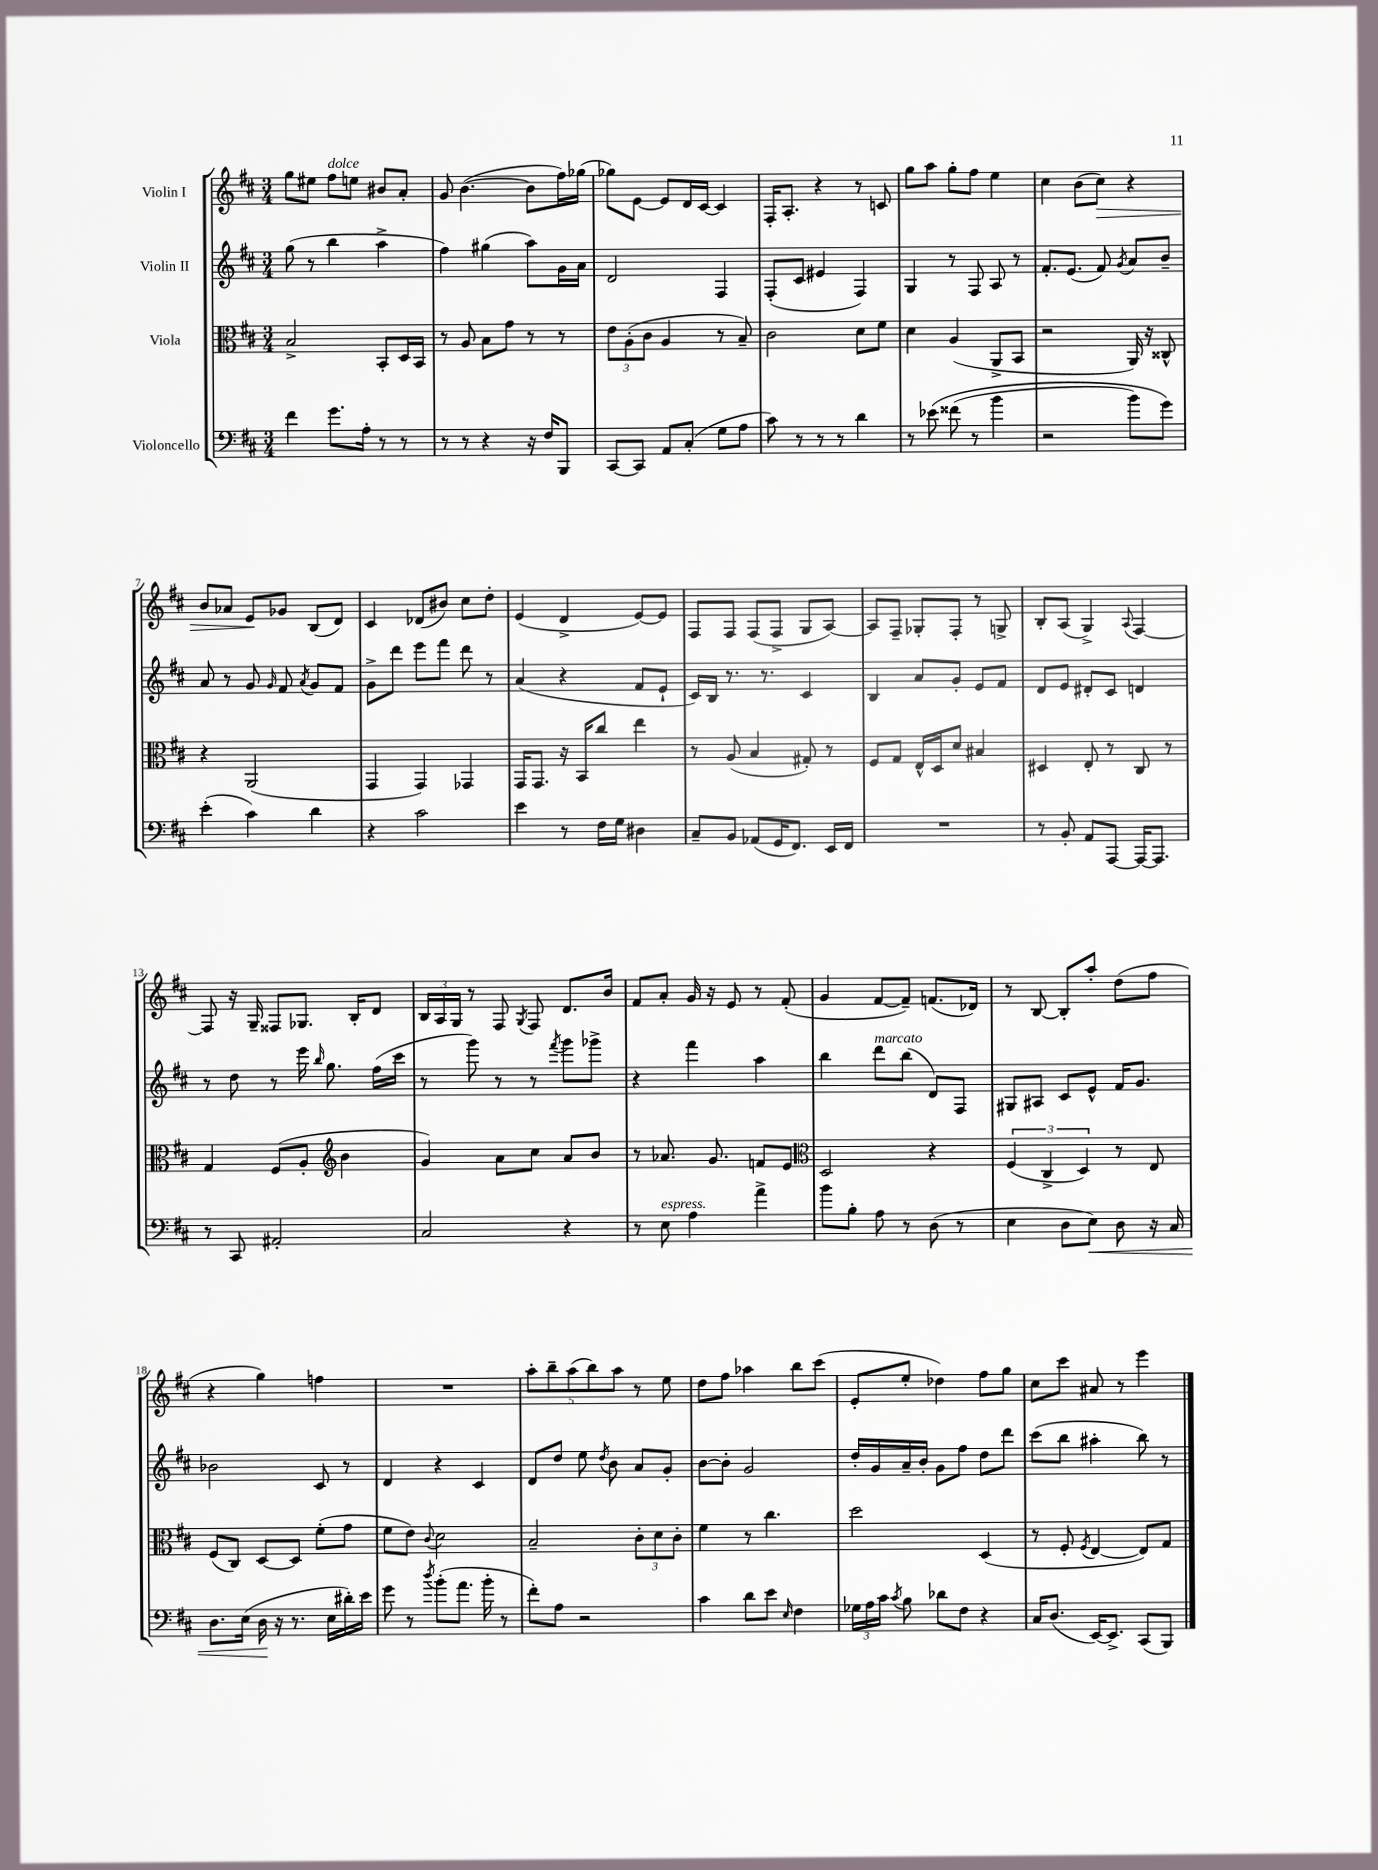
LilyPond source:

<<
\new StaffGroup <<
\new Staff = "s0" \with { instrumentName = "Violin I" } {
    \clef treble \key d \major \numericTimeSignature \time 3/4
    \autoBeamOff g''8[ eis''8] fis''8[^\markup { \italic "dolce" } e''8] bis'8[ a'8]-. |
    g'8 b'4.~( b'8[ fis''16) ges''16]( |
    ges''8[) e'8]~ e'8[ d'16 cis'16]~ cis'4 |
    fis16[-. a8.]-. r4 r8 c'8 |
    g''8[ a''8] g''8[-. fis''8] e''4 |
    cis''4 b'8[( cis''8]\>) r4 |
    b'8[ aes'8] e'8[\! ges'8] b8[( d'8]) |
    cis'4 des'8[( bis'8]) cis''8[ d''8]-. |
    e'4( d'4-> e'8[~) e'8] |
    fis8[ fis8] fis8[( fis8]-> g8[ a8]~) |
    a8[ fis8]-- ges8[-. fis8]-. r8 g8-> |
    b8[-. a8]( g4->) \appoggiatura { a8 } fis4~ |
    fis8 r16 g16-- fisis8[ ges8.] b16[-. d'8] |
    \tuplet 3/2 { b16[ a16 g16] } r8 fis8 \acciaccatura { g8 } fis8 d'8.[ b'16] |
    fis'8[ a'8]-. g'16 r16 e'8 r8 fis'8-.( |
    g'4 fis'8[~ fis'8]--) f'8.[( des'16]) |
    r8 b8~ b8[-. a''8]-. d''8[( fis''8] |
    r4 g''4) f''4 |
    R2. |
    \tuplet 5/4 { a''8[-. b''8-- a''8( b''8) a''8] } r8 e''8 |
    d''8[ fis''8] aes''4 b''8[ cis'''8]( |
    e'8[-. e''8]-. des''4) fis''8[ g''8] |
    cis''8[ cis'''8] ais'8 r8 e'''4 \bar "|." |
}
\new Staff = "s1" \with { instrumentName = "Violin II" } {
    \clef treble \key d \major \numericTimeSignature \time 3/4
    \autoBeamOff g''8( r8 b''4 a''4-> |
    fis''4) gis''4( a''8[) g'16 a'16] |
    d'2 fis4 |
    fis8[-.( cis'8] eis'4 fis4) |
    g4 r8 fis8 a8 r8 |
    fis'8.[-. e'8.]( fis'8) \acciaccatura { g'8 } a'8[ b'8]-- |
    a'8 r8 g'8 \grace { g'16 } fis'8 \acciaccatura { a'8 } g'8[ fis'8] |
    g'8[-> d'''8] e'''8[ fis'''8] d'''8 r8 |
    a'4( r4 fis'8[ e'8]-! |
    cis'16[) b16] r8. r8. cis'4 |
    b4 a'8[ g'8]-. e'8[ fis'8] |
    d'8[ e'8] dis'8[-. cis'8] d'4 |
    r8 d''8 r8 e'''16 \grace { b''16 } g''8. fis''16[( cis'''16] |
    r8 g'''8) r8 r8 \acciaccatura { fis'''8 } g'''8[ ges'''8]-> |
    r4 fis'''4 a''4 |
    b''4 d'''8[^\markup { \italic "marcato" } b''8]( d'8[) fis8] |
    gis8[ ais8] cis'8[ e'8]-^ fis'16[ g'8.] |
    bes'2 cis'8 r8 |
    d'4 r4 cis'4 |
    d'8[ d''8] e''8 \acciaccatura { d''8 } b'8 a'8[ g'8]-. |
    b'8[~ b'8]-. g'2 |
    d''16[-. g'16 a'16-- b'16]-. g'8[ fis''8] d''8[ d'''8] |
    cis'''8[( b''8] ais''4-. b''8) r8 \bar "|." |
}
\new Staff = "s2" \with { instrumentName = "Viola" } {
    \clef alto \key d \major \numericTimeSignature \time 3/4
    \autoBeamOff b2-> b,8[-. d16 b,16] |
    r8 a8 b8[ g'8] r8 r8 |
    \tuplet 3/2 { e'8[ a8-.( cis'8] } a4 r8 b8--) |
    cis'2 d'8[ fis'8] |
    d'4 a4( a,8[-> b,8] |
    r2 a,16) r16 cisis8-^ |
    r4 a,2( |
    g,4 g,4) ges,4 |
    g,16[ g,8.] r16 b,16[ cis''8] e''4 |
    r8 a8( b4 gis8-.) r8 |
    fis8[ g8] e16[-^ d16 d'8] bis4 |
    dis4 e8-. r8 cis8 r8 |
    g4 fis8[( a8]-. \clef treble b'4 |
    g'4) a'8[ cis''8] a'8[ b'8] |
    r8 aes'8. g'8. f'8[ e'8] |
    \clef alto d2 r4 |
    \tuplet 3/2 { fis4( cis4-> d4) } r8 e8 |
    fis8[( cis8]) d8[~ d8] fis'8[-.( g'8] |
    fis'8[ e'8]) \appoggiatura { cis'8 } d'2 |
    b2-- \tuplet 3/2 { cis'8[-. d'8 cis'8]-. } |
    fis'4 r8 cis''4. |
    d''2 d4( |
    r8 fis8-. \acciaccatura { fis8 } e4~ e8[) g8] \bar "|." |
}
\new Staff = "s3" \with { instrumentName = "Violoncello" } {
    \clef bass \key d \major \numericTimeSignature \time 3/4
    \autoBeamOff fis'4 g'8.[ a16]-. r8 r8 |
    r8 r8 r4 r16 fis16[ b,,8] |
    cis,8[~ cis,8] a,8[ cis8]-.( g8[ a8] |
    cis'8) r8 r8 r8 d'4 |
    r8 ees'8\( fisis'8( r8 b'4 |
    r2 b'8[) g'8]\) |
    e'4-.( cis'4) d'4 |
    r4 cis'2 |
    e'4 r8 fis16[ g16] dis4 |
    cis8[-- b,8] aes,8[( g,16 fis,8.]) e,16[ fis,16] |
    R2. |
    r8 b,8-. a,8[ a,,8]~ a,,16[~ a,,8.] |
    r8 cis,8 ais,2-. |
    cis2 r4 |
    r8 e8^\markup { \italic "espress." } a4 a'4-> |
    b'8[ b8]-. a8 r8 d8( r8 |
    e4 d8[ e8]\<) d8 r16 cis16 |
    d8.[ e16]( d16\! r16 r8. e16[ dis'16-.) e'16] |
    g'8 r8 \acciaccatura { d''8 } b'8[-.( a'8.] b'16-. r8 |
    fis'8[-.) a8] r2 |
    cis'4 d'8[ e'8] \grace { e16 } fis4 |
    \tuplet 3/2 { ges16[ a16 cis'16] } \acciaccatura { cis'8 } b8 des'8[ fis8] r4 |
    cis16[ d8.]( e,16[~) e,8.]-> cis,8[( b,,8]) \bar "|." |
}
>>
>>
